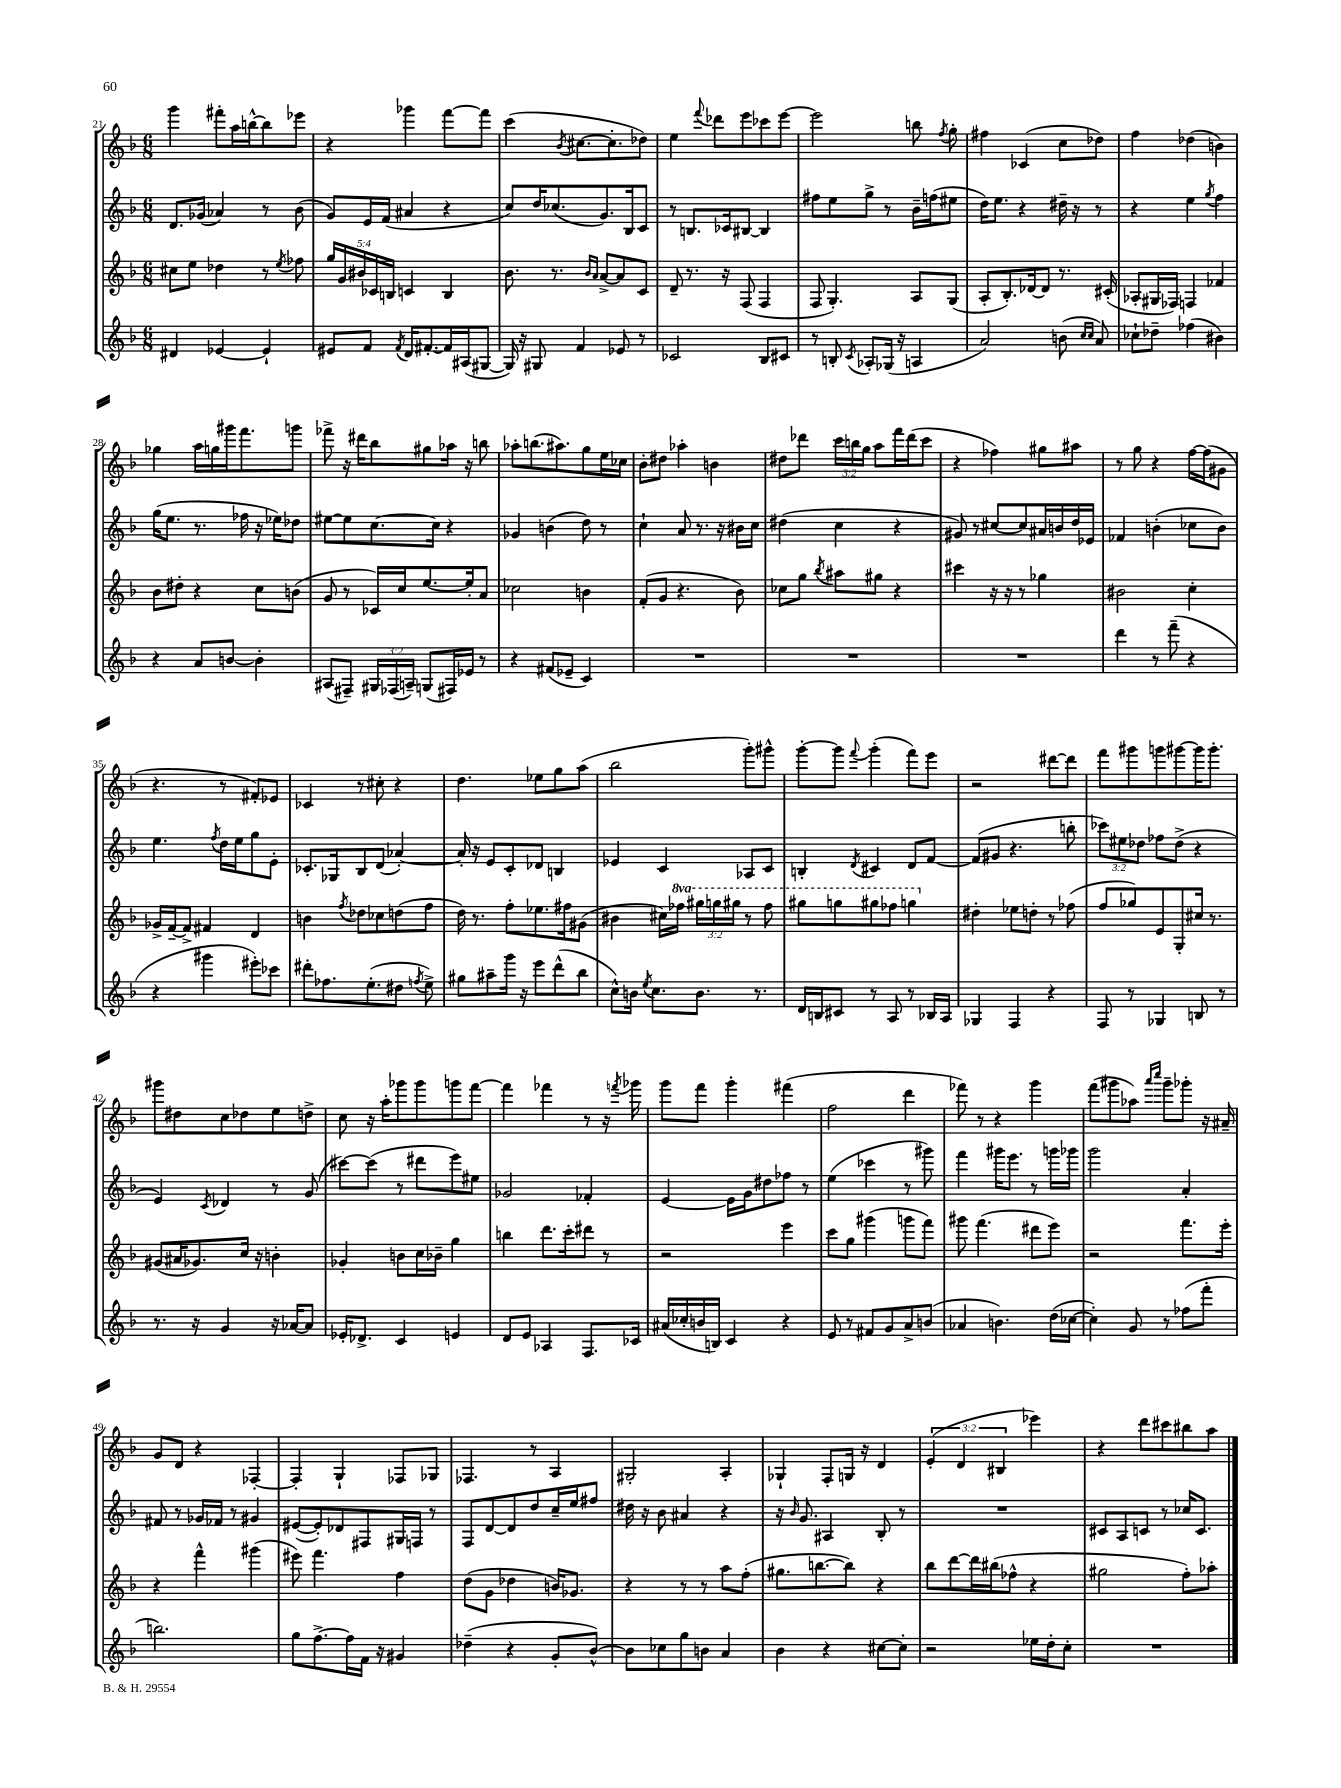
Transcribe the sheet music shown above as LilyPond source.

<<
\new StaffGroup <<
\new Staff = "s0" {
    \clef treble \key f \major \numericTimeSignature \time 6/8 \override Staff.TupletNumber.text = #tuplet-number::calc-fraction-text
    \autoBeamOff g'''4 fis'''8[-. a''16 b''16~-^ b''8 ees'''8] |
    r4 ges'''4 f'''8[~ f'''8] |
    c'''4( \acciaccatura { bes'8 } cis''8.[~ cis''8.-. des''8]) |
    e''4 \appoggiatura { f'''8 } des'''8[ e'''8 ces'''8 e'''8]~ |
    e'''2 b''8 \acciaccatura { f''8 } g''8-. |
    fis''4 ces'4( c''8[ des''8]) |
    f''4 des''4( b'4) |
    ges''4 a''16[ g''16 gis'''16 f'''8. g'''8] |
    fes'''8-> r16 dis'''16[ bes''8 gis''8 aes''16] r16 b''8 |
    aes''8[-. b''8.( ais''8.) g''8 e''16 ces''16] |
    bes'8[-. dis''8] aes''4-. b'4 |
    dis''8[ des'''8] \tuplet 3/2 { c'''16[ b''16 g''16] } a''8[ f'''16 des'''16( c'''8] |
    r4 fes''4) gis''8[ ais''8] |
    r8 g''8 r4 f''16[~ f''16( gis'8] |
    r4. r8 fis'8[-.) ees'8] |
    ces'4 r8 cis''8-. r4 |
    d''4. ees''8[ g''8 a''8]( |
    bes''2 g'''8[-.) gis'''8]-^ |
    g'''8[~-. g'''8] \appoggiatura { f'''8 } g'''4-.( f'''8[) e'''8] |
    r2 dis'''8[~ dis'''8] |
    f'''8[ gis'''8 g'''8 gis'''8~ gis'''16 gis'''8.]-. |
    gis'''8[ dis''8 c''8 des''8 e''8 d''8]-> |
    c''8 r16 a''16[-. ges'''8 ges'''8 g'''8 f'''8]~ |
    f'''4 fes'''4 r8 r16 \acciaccatura { f'''8 } ges'''16 |
    g'''8[ f'''8] g'''4-. fis'''4( |
    f''2 d'''4 |
    fes'''8) r8 r4 g'''4 |
    f'''8[( gis'''8 aes''8]) \grace { a'''16[ c''''16] } gis'''8[-- ges'''8]-. r16 ais'16-- |
    g'8[ d'8] r4 fes4~-. |
    fes4-. g4-! fes8[ ges8] |
    fes4. r8 a4 |
    gis2-. a4-. |
    ges4-! f8[-. g16] r16 d'4 |
    \tuplet 3/2 { e'4-.( d'4 bis4 } ees'''4) |
    r4 d'''8[ cis'''8 bis''8 a''8] \bar "|." |
}
\new Staff = "s1" {
    \clef treble \key f \major \numericTimeSignature \time 6/8 \override Staff.TupletNumber.text = #tuplet-number::calc-fraction-text
    \autoBeamOff d'8.[ ges'16]( aes'4) r8 bes'8( |
    g'8[) e'16 f'16]( ais'4 r4 |
    c''8[) d''16 ces''8.( g'8.) bes16 c'8] |
    r8 b8.[ ces'16 bis8]~ bis4 |
    fis''8[ e''8 g''8]-> r8 bes'16[-- f''16( eis''8] |
    d''16[) e''8.] r4 dis''16-- r16 r8 |
    r4 e''4 \acciaccatura { g''8 } f''4 |
    g''16[( e''8.] r8. fes''16 r16 ees''16[) des''8] |
    eis''8[~ eis''8 c''8.~ c''16] r4 |
    ges'4 b'4( d''8) r8 |
    c''4-! a'8 r8. r16 bis'16[ c''16] |
    dis''4( c''4 r4 |
    gis'8) r8 cis''8[~ cis''8 ais'16 b'16 d''16 ees'16] |
    fes'4 b'4-.( ces''8[ b'8]) |
    e''4. \acciaccatura { f''8 } d''16[ e''16 g''8 e'8]-. |
    ces'8.[-. ges16 bes8 d'8]( aes'4~-.) |
    aes'16-. r16 e'8[ c'8-. des'8] b4 |
    ees'4 c'4 aes8[ c'8] |
    b4-. \acciaccatura { d'8 } cis'4 d'8[ f'8]~ |
    f'8[( gis'8] r4. b''8-. |
    \tuplet 3/2 { ces'''8[) eis''8 des''8] } fes''8[ des''8]->( r4 |
    e'4) \acciaccatura { c'8 } des'4 r8 g'8( |
    cis'''8[~) cis'''8]( r8 dis'''8[ e'''8) eis''8] |
    ges'2 fes'4-. |
    e'4~ e'16[ g'16 dis''8 fes''8] r8 |
    e''4( ces'''4 r8 gis'''8) |
    f'''4 gis'''16[ e'''8.] r8 g'''16[ ges'''16] |
    g'''2 a'4-. |
    fis'8 r8 ges'16[ fes'16] r8 gis'4 |
    eis'8[~( eis'8-.) des'8 fis8 gis16 f16] r8 |
    f8[ d'8~ d'8 d''8 c''16-- e''16 fis''8] |
    dis''16 r16 bes'8 ais'4 r4 |
    r16 \grace { bes'16 } g'8. ais4 bes8-. r8 |
    R2. |
    cis'8[ a8 c'8] r8 ces''16[ c'8.] \bar "|." |
}
\new Staff = "s2" {
    \clef treble \key f \major \numericTimeSignature \time 6/8 \override Staff.TupletNumber.text = #tuplet-number::calc-fraction-text \set Staff.ottavationMarkups = #ottavation-simple-ordinals
    \autoBeamOff cis''8[ e''8] des''4 r8 \acciaccatura { e''8 } fes''8 |
    \tuplet 5/4 { g''16[ g'16 bis'16 ces'16 b16] } c'4 b4 |
    bes'8. r8. \grace { bes'16[ a'16] } a'8[~-> a'8 c'8] |
    d'8-- r8. r16 f8( f4 |
    f8 g4.-.) a8[ g8]( |
    a8[-. bes8.-.) des'16~ des'8] r8. cis'16-.( |
    aes8[-. gis16 fes16]) f4 fes'4 |
    bes'8[ dis''8]-. r4 c''8[ b'8]( |
    g'8 r8 ces'16[) c''16 e''8.~ e''16-. a'8] |
    ces''2 b'4 |
    f'8[-.( g'8] r4. bes'8) |
    ces''8[ g''8] \acciaccatura { bes''8 } ais''8[ gis''8] r4 |
    cis'''4 r16 r16 r8 ges''4 |
    bis'2 c''4-. |
    ges'16[-> f'16~-- f'8]-> fis'4 d'4 |
    b'4 \acciaccatura { f''8 } des''8[ ces''8 d''8( f''8] |
    d''16) r8. f''8[-. ees''8. fis''16 gis'8]( |
    bis'4 cis''16[) \ottava #1 fes'''16] \tuplet 3/2 { gis'''16[ g'''16 gis'''16] } r8 fes'''8 |
    gis'''8[ g'''8 gis'''8 fes'''8] g'''4 \ottava #0 |
    dis''4-. ees''8[ d''8]-. r8 fes''8( |
    f''8[ ges''8) e'8 g8-. cis''16] r8. |
    gis'8[( ais'16 ges'8.) c''16] r16 b'4-. |
    ges'4-. b'8[ c''16 bes'16]-- g''4 |
    b''4 d'''8.[ c'''16-. dis'''8] r8 |
    r2 e'''4 |
    c'''8[ g''8] gis'''4( g'''8[ f'''8]) |
    gis'''8 f'''4.( dis'''8[ e'''8]) |
    r2 f'''8.[ e'''16]-. |
    r4 f'''4-^ gis'''4( |
    eis'''8) f'''4. f''4 |
    d''8[( g'8] des''4 b'16[) ges'8.] |
    r4 r8 r8 a''8[ f''8]-.( |
    gis''8.[ b''8.~ b''8]) r4 |
    bes''8[ d'''8~ d'''16 bis''16( fes''8]-^ r4 |
    gis''2 f''8[-.) aes''8]-. \bar "|." |
}
\new Staff = "s3" {
    \clef treble \key f \major \numericTimeSignature \time 6/8 \override Staff.TupletNumber.text = #tuplet-number::calc-fraction-text
    \autoBeamOff dis'4 ees'4~ ees'4-! |
    eis'8[ f'8] \acciaccatura { f'8 } d'16[ fis'8.~-. fis'16 ais16( gis8]~ |
    gis16) r16 gis8 f'4 ees'8 r8 |
    ces'2 bes8[ cis'8] |
    r8 b8-. \acciaccatura { c'8 } aes8[-. ges16]( r16 a4 |
    a'2) b'8( \grace { c''16[ c''16] } a'8) |
    ces''8[-! des''8]-- fes''4( bis'4) |
    r4 a'8[ b'8]~ b'4-. |
    ais8[( fis8]--) \tuplet 3/2 { gis16[ fes16( a16]--) } g8[( fis16) ees'16] r8 |
    r4 fis'8[( ees'8]-- c'4) |
    R2. |
    R2. |
    R2. |
    d'''4 r8 f'''8--( r4 |
    r4 gis'''4 eis'''8[-.) ces'''8] |
    dis'''8[-. fes''8. e''8.-.( dis''8] \acciaccatura { f''8 } e''8->) |
    gis''8[ ais''8-- g'''16] r16 e'''8[ d'''8-^( bes''8] |
    c''8[-^) b'16] \acciaccatura { e''8 } c''8.[ b'8.] r8. |
    d'16[ b16 cis'8] r8 a8 r8 bes16[ a16] |
    ges4 f4 r4 |
    f8 r8 ges4 b8 r8 |
    r8. r16 g'4 r16 aes'16[~ aes'8] |
    ees'16[-. des'8.]-> c'4 e'4 |
    d'8[ e'8] aes4 f8.[ ces'16] |
    ais'16[( ces''16-. b'16 b16]) c'4 r4 |
    e'8 r8 fis'8[ g'8 a'8-> b'8]( |
    aes'4 b'4.) d''16[( ces''16]~ |
    ces''4-.) g'8 r8 fes''8[( f'''8]-. |
    b''2.) |
    g''8[ f''8.~-> f''16 f'16] r16 gis'4 |
    des''4--( r4 g'8[-. bes'8]~-^) |
    bes'8[ ces''8 g''8 b'8] a'4 |
    bes'4 r4 cis''8[~ cis''8]-. |
    r2 ees''16[ d''16-. c''8]-. |
    R2. \bar "|." |
}
>>
>>
\layout { \context { \Score currentBarNumber = #21 } }
